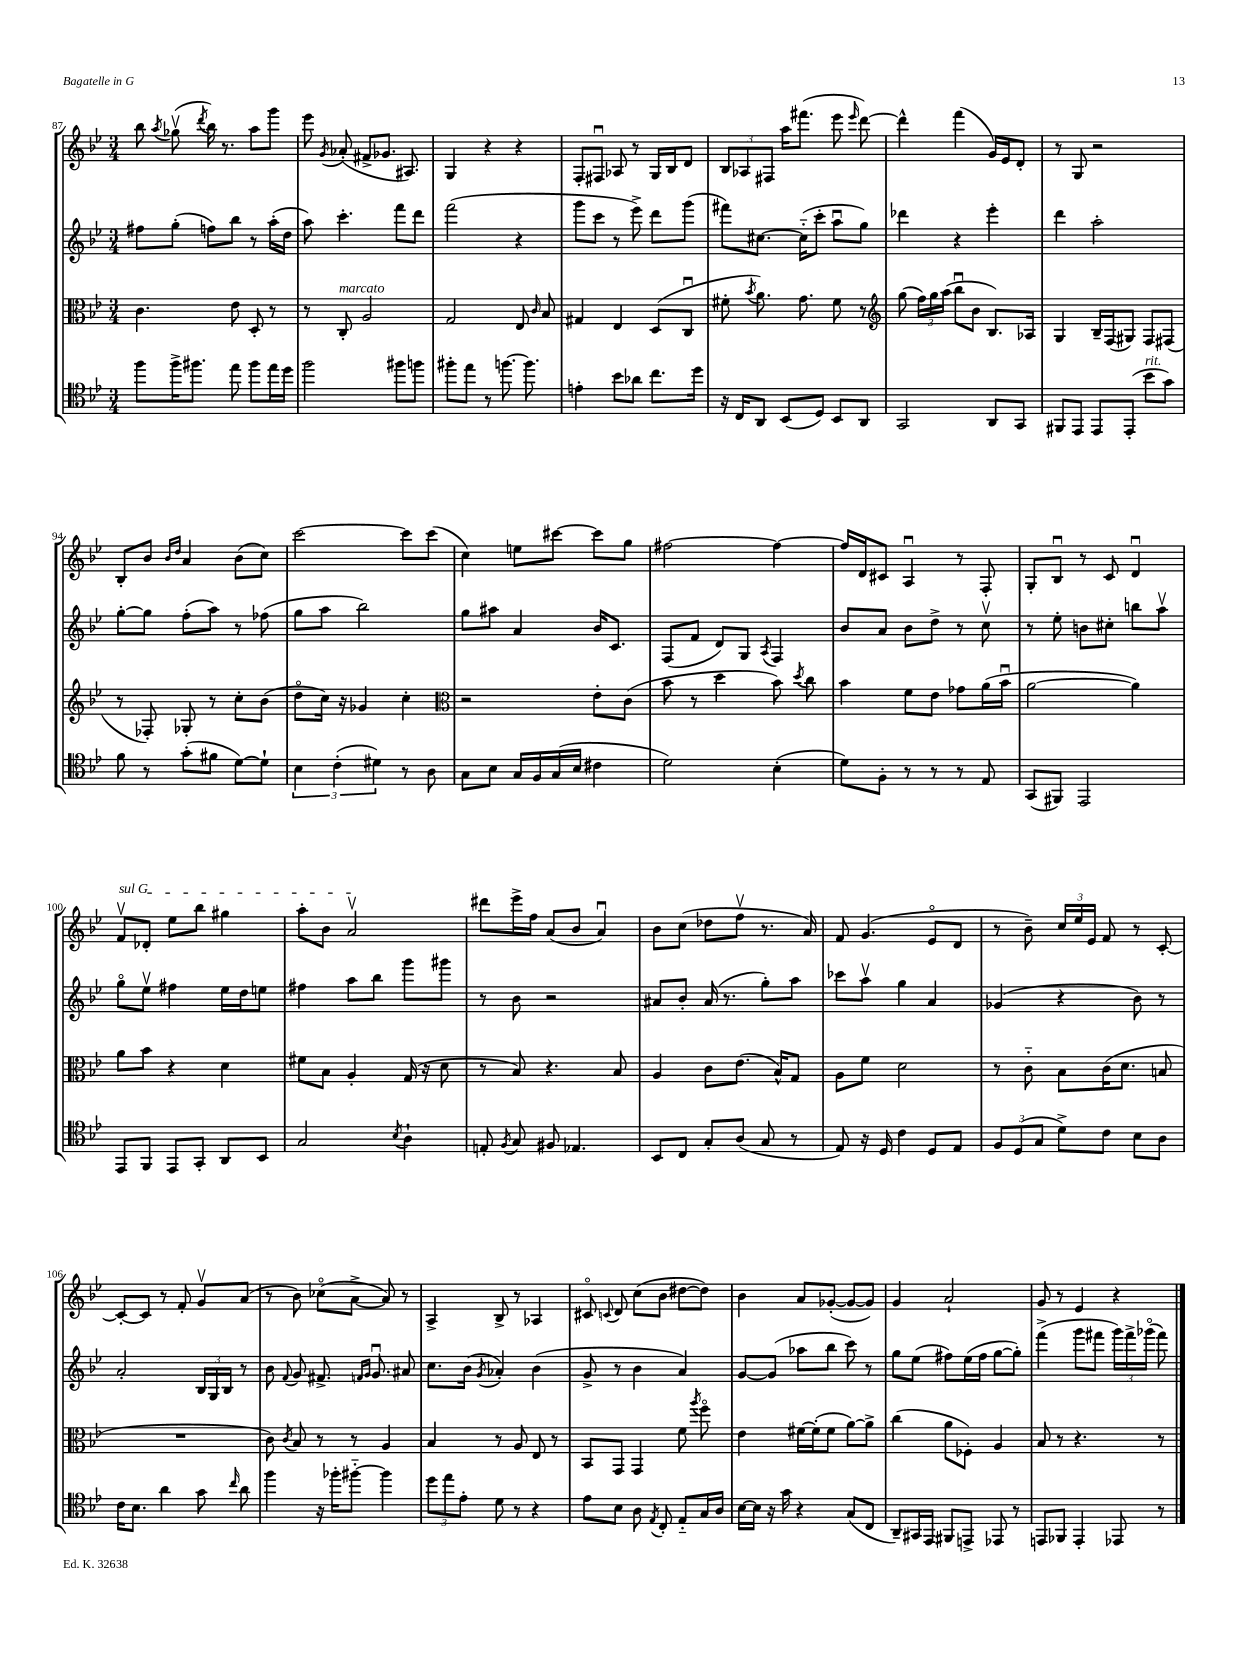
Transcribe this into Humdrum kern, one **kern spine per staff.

**kern	**kern	**kern	**kern
*staff4	*staff3	*staff2	*staff1
*clefC4	*clefC3	*clefG2	*clefG2
*k[b-e-]	*k[b-e-]	*k[b-e-]	*k[b-e-]
*M3/4	*M3/4	*M3/4	*M3/4
8ff	4.c	8ff#	8bb-
.	.	.	8qaa
16ff^	.	(8gg'	(8gg-v
8.ff#	.	.	.
.	.	.	8qddd
.	.	8ff)	16bb-)
.	.	.	8.r
8ee-	8e-	8bb-	.
8ff#	8D'	8r	8aa
16ee-	8r	(16aa'	8ggg
16dd	.	16dd	.
=	=	=	=
2ff	8r	8aa)	8eee-
.	.	.	8qg
.	8C'	4.ccc'	(8a-'
.	2A	.	8f#^
.	.	.	8.g-
8ff#	.	8fff	.
.	.	.	8.A#)
8ff	.	8ddd	.
=	=	=	=
8ff#'	2G	(2fff	4G
8ee-	.	.	.
8r	.	.	4r
[8.ff	.	.	.
.	8E-	4r	4r
8.ff]	.	.	.
.	16qqc	.	.
.	8B-	.	.
=	=	=	=
4e'	4G#	8ggg	8F'
.	.	8ccc	8F#u
8b-	4E-	8r	8A-
8a-	.	8eee-^)	8r
8.cc	(8D	8ddd	16G
.	.	.	16B-
.	8Cu	(8ggg	8d
16dd	.	.	.
=	=	=	=
16r	8f#'	8fff#)	12B-
16C	.	.	.
.	.	.	12A-
.	8qb-	.	.
8AA	8.a)	[8.cc#	.
.	.	.	12F#
(8BB-	.	.	16aa
.	8.g	(16cc#'~]	(8.fff#
8D)	.	8ccc'	.
8BB-	8f#	8aau	8eee-
.	.	.	16qqeee-
8AA	8r	8gg)	[8ddd)
=	=	=	=
*	*clefG2	*	*
2GG	(8gg	4ddd-	4ddd^^]
.	24ff)	.	.
.	24gg	.	.
.	(24aa	.	.
.	8bb-u	4r	(4fff
.	8b-	.	.
8AA	8.B-)	4eee-'	16g)
.	.	.	16e-
8GG	.	.	8d'
.	16A-	.	.
=	=	=	=
8FF#	4G	4ddd	8r
8EE-	.	.	8G
8EE-	16B-~	2aa'	2r
.	(16F	.	.
(8EE-'	8G#)	.	.
8b-	8F	.	.
8g)	(8F#	.	.
=	=	=	=
8f	8r	[8gg'	8B-'
8r	8F-')	8gg]	8b-
.	.	.	16qqb-
.	.	.	16qqdd
(8g'	8G-'	(8ff'	4a
8f#	8r	8aa)	.
[8d)	8cc'	8r	(8b-
8d`]	(8b-	(8ff-	8cc)
=	=	=	=
6B-	8ddo	8gg	[2ccc
.	16cc)	8aa	.
(6c'	.	.	.
.	16r	.	.
.	4g-	2bb-)	.
6d#)	.	.	.
8r	4cc'	.	8ccc]
8A	.	.	(8ccc
=	=	=	=
*	*clefC3	*	*
8G	2r	8gg	4cc)
8B-	.	8aa#	.
16G	.	4a	8ee
16F	.	.	.
(16G	.	.	[8ccc#
16B-	.	.	.
4c#	8e-'	16b-	8ccc#]
.	.	8.c	.
.	(8c	.	8gg
=	=	=	=
2d)	8b-	(8F	[2ff#
.	8r	8f	.
.	4dd	8d)	.
.	.	8G	.
.	.	8qA	.
(4B-'	8b-)	4F	4ff#_
.	8qdd	.	.
.	8cc	.	.
=	=	=	=
8d)	4b-	8b-	16ff#]
.	.	.	16d
8F'	.	8a	8c#
8r	8f	8b-	4Au
8r	8e-	8dd^	.
8r	8g-	8r	8r
8E-	(16a	8ccv	8F'
.	16b-u	.	.
=	=	=	=
(8GG	[2a	8r	8G'
8FF#)	.	8ee-'	8B-u
2EE-	.	8b	8r
.	.	8cc#'	8c
.	4a])	8bb	4du
.	.	8aav	.
=	=	=	=
8EE-	8a	8ggo	8fv
8FF	8b-	8ee-v	8d-'
8EE-	4r	4ff#	8ee-
8GG'	.	.	8bb-
8AA	4d	16ee-	4gg#
.	.	16dd	.
8BB-	.	8ee	.
=	=	=	=
2G	8f#	4ff#	8aa'
.	8B-	.	8b-
.	4A'	8aa	2av
.	.	8bb-	.
8qB-	.	.	.
4A`	(16G	8ggg	.
.	16r	.	.
.	8d	8ggg#	.
=	=	=	=
8E'	8r	8r	8ddd#
8qF	.	.	.
8G	8B-)	8b-	16eee-^
.	.	.	16ff
8F#	4.r	2r	(8a
4.E-	.	.	8b-
.	.	.	4au)
.	8B-	.	.
=	=	=	=
8BB-	4A	8a#	8b-
8C	.	8b-'	(8cc
8G'	8c	(16a#	8dd-
.	.	8.r	.
(8A	(8.e-	.	8ffv
8G	.	8gg')	8.r
.	16B-^^)	.	.
8r	8G	8aa	.
.	.	.	16a)
=	=	=	=
8E-)	8A	8ccc-	8f
16r	8f	8aav	(4.g
16D	.	.	.
4c	2d	4gg	.
8D	.	4a	8e-o
8E-	.	.	8d
=	=	=	=
12F	8r	(4g-	8r
(12D	.	.	.
.	8c'~	.	8b-~)
12G	.	.	.
8d^)	8B-	4r	24cc
.	.	.	24ee-
.	.	.	24e-
8c	(16c	.	8f
.	8.d	.	.
8B-	.	8b-)	8r
8A	8B	8r	[8c'
=	=	=	=
16c	2.r	2a'	8c'_
8.B-	.	.	.
.	.	.	8c]
4a	.	.	8r
.	.	.	8f'
8g	.	24B-	8gv
.	.	24G	.
.	.	24B-	.
16qqcc	.	.	.
8a	.	8r	(8a
=	=	=	=
4ff	8c)	8b-	8r
.	8qc	8qqf	.
.	8B-	8g	8b-)
16r	8r	8.f#^	(8cc-o
16ff-'	.	.	.
[8ff#'~	8r	.	[8a^
.	.	16qqf	.
.	.	16qqg	.
.	.	8.gu	.
4ff#]	4A	.	8a])
.	.	8a#	8r
=	=	=	=
12dd	4B-	8.cc	4A^
12ee-	.	.	.
12e-'	.	.	.
.	.	(16b-	.
.	.	8qg	.
8d	8r	4a-')	8B-^
8r	8A	.	8r
4r	8E-	(4b-	4A-
.	8r	.	.
=	=	=	=
8e-	8BB-	8g^	8c#o
.	.	.	8qqc
8B-	8GG	8r	8d
8A	4GG	4b-	(8cc
8qE-	.	.	.
8C'	.	.	8b-
8E-'~	8f	4a)	[8dd#
.	8qaa	.	.
16G	8ffo	.	8dd#])
16A	.	.	.
=	=	=	=
[16B-	4e-	[8g	4b-
16B-]	.	.	.
16r	.	(8g]	.
16g	.	.	.
4r	[16f#	8aa-	8a
.	(16f#']	.	.
.	8f#	8bb-	([8g-'
(8G	[8a)	8ccc)	8g-_
8C	8a^]	8r	8g-])
=	=	=	=
8AA~)	(4cc	8gg	4g
16GG#	.	(8ee-	.
16EE-	.	.	.
8FF#	8a	8ff#)	2a`
8EE^	8F-')	(16ee-	.
.	.	16ff#	.
8EE-	4A	[8gg	.
8r	.	8gg'])	.
=	=	=	=
8EE	8B-	(4fff^	8g
8FF-	8r	.	8r
4EE'	4.r	8ggg	4e-
.	.	8fff#	.
8EE-	.	24ggg)	4r
.	.	24fff#^	.
.	.	(24ggg-o	.
8r	8r	8fff#)	.
==	==	==	==
*-	*-	*-	*-
